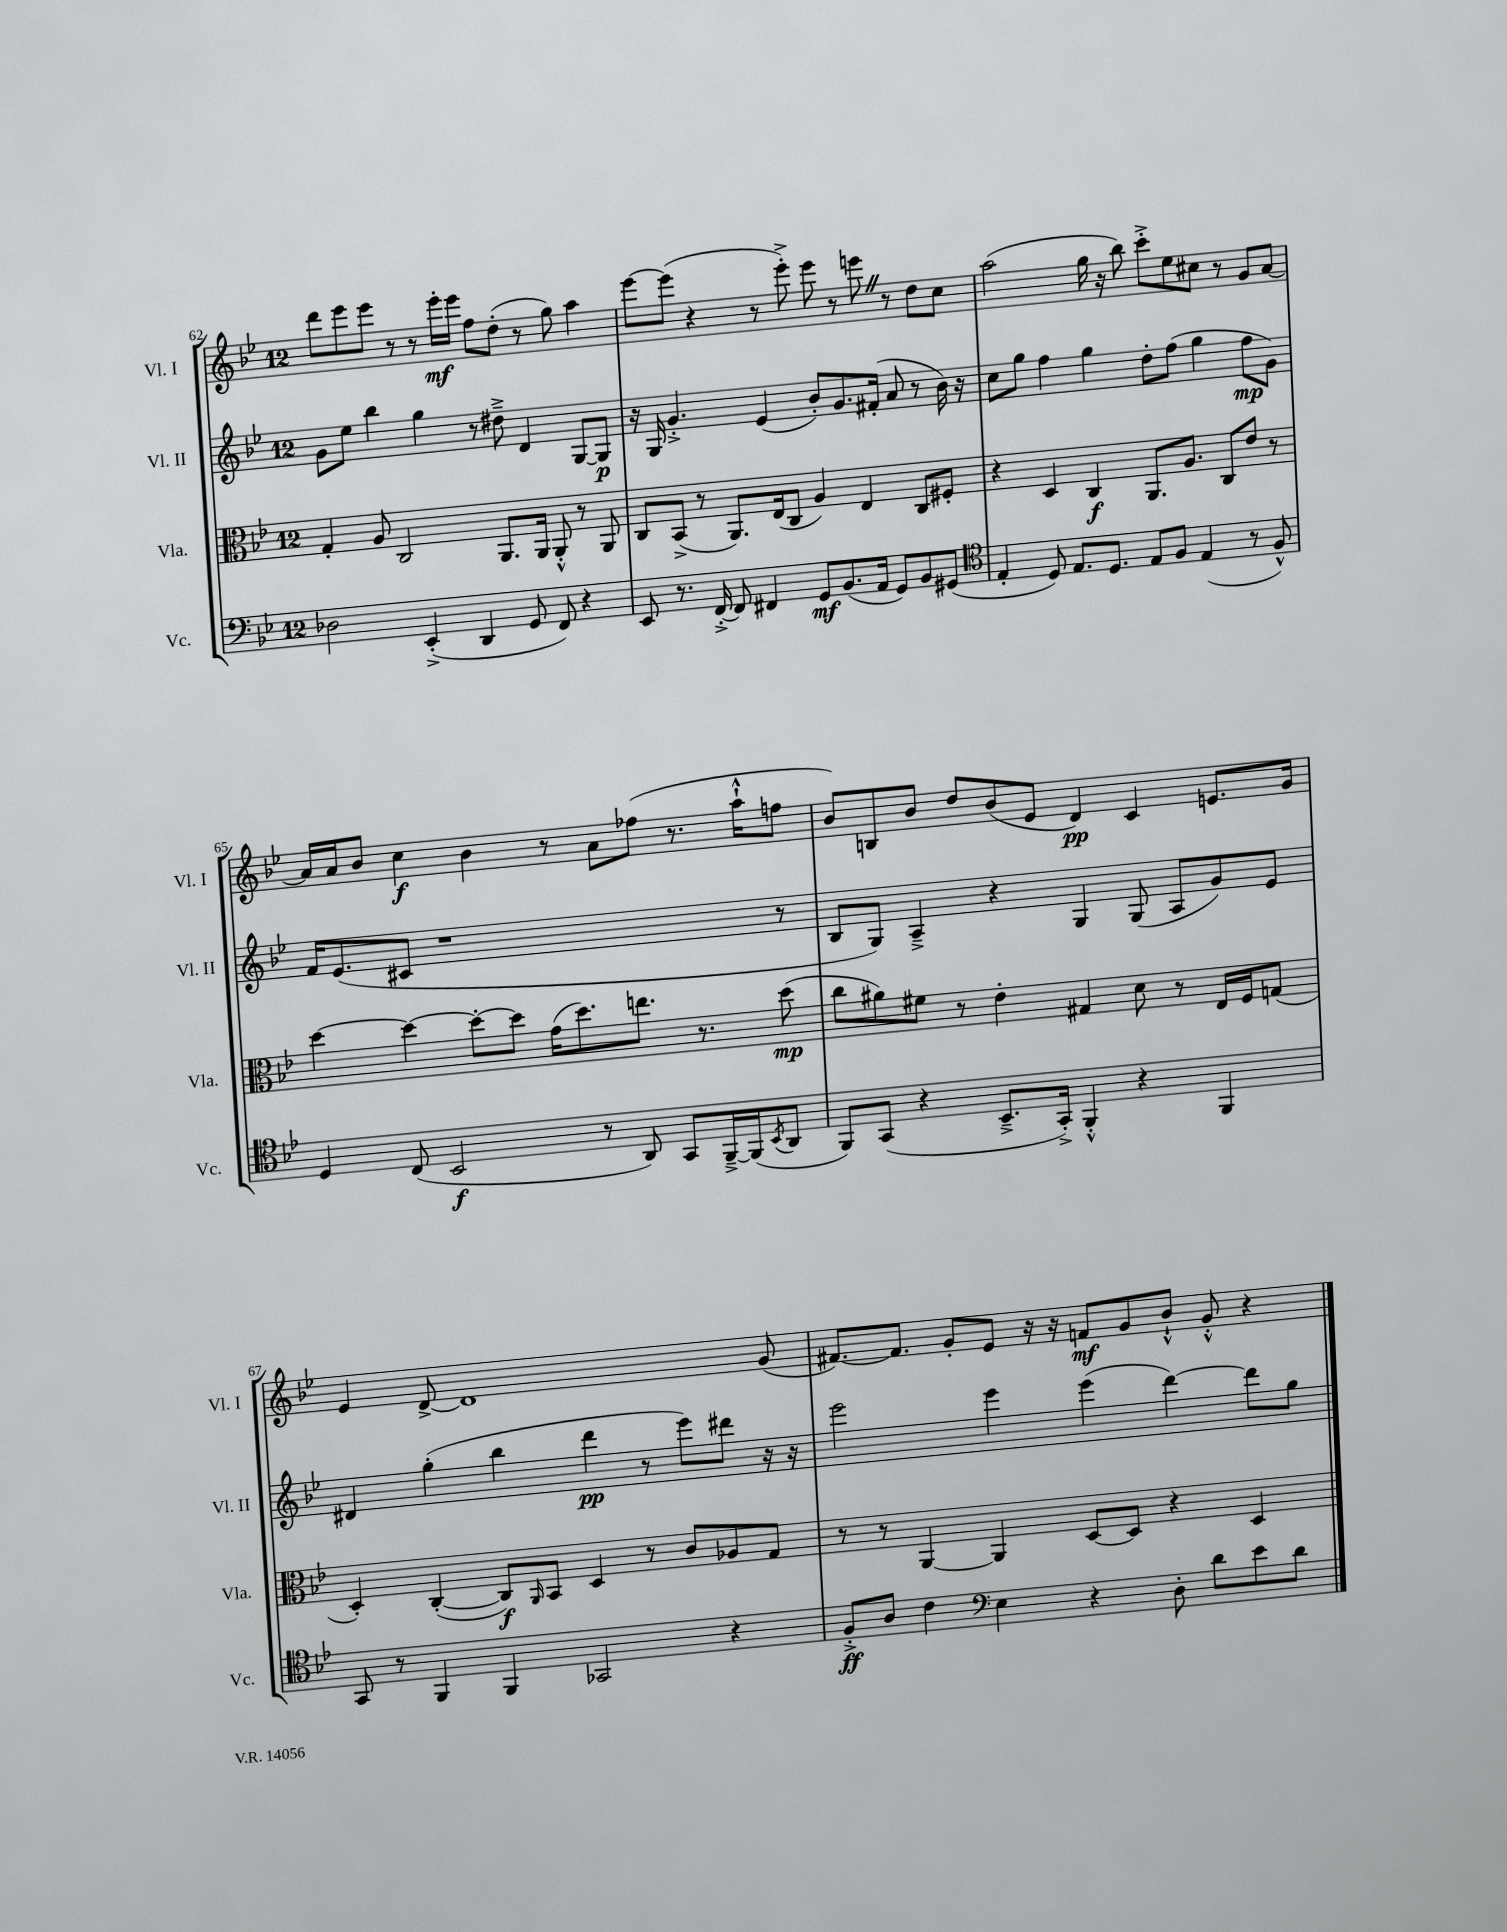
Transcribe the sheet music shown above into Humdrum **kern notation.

**kern	**kern	**kern	**kern
*staff4	*staff3	*staff2	*staff1
*clefF4	*clefC3	*clefG2	*clefG2
*k[b-e-]	*k[b-e-]	*k[b-e-]	*k[b-e-]
*M12/8	*M12/8	*M12/8	*M12/8
2D-	4G'	8g	8ddd
.	.	8ee-	8eee-
.	8A	4bb-	8eee-
.	2C	.	8r
(4EE-'^	.	4gg	8r
.	.	.	16eee-'
.	.	.	16eee-
4DD	.	8r	8ff
.	8.AA	8dd#~^	(8dd'
8GG	.	4d	8r
.	16AA	.	.
8FF)	8AA'^^	.	8gg)
4r	8r	[8G	4aa
.	8AA	8G]	.
=	=	=	=
8EE-	8C	16r	[8eee-
.	.	16G	.
8.r	(8BB-^	4.g'^	(8eee-]
.	8r	.	4r
[16FF'^	.	.	.
8FF]	8.AA)	.	.
4FF#	.	(4e-	8r
.	(16E-	.	.
.	8C	.	8eee-'^)
8GG	4A)	8b-')	8eee-
(8.BB-	.	8.g	8r
.	4E-	.	8eee
16AA	.	(16f#'	.
8GG)	.	8a	8r
8BB-	8C	8r	8dd
(8GG#	8F#'	16b-)	8cc
.	.	16r	.
=	=	=	=
*clefC4	*	*	*
4E-'	4r	8cc	(2aa
.	.	8gg	.
8D)	4D	4ff	.
8.E-	.	.	.
.	4C	4gg	16gg
8.D	.	.	16r
.	.	.	8bb-)
8E-	8.AA	8dd'	8ccc'^
8F	.	(8ff	8ee-
.	8.A	.	.
(4E-	.	4gg	8cc#
.	8C	.	8r
8r	8e-	8ff	8g
8F^^)	8r	8g)	[8a
=	=	=	=
4D	[4dd	16f	16a]
.	.	(8.e-	16a
.	.	.	8b-
(8C	4dd_	8c#	4cc
2BB-	.	1r	.
.	8dd'_	.	4b-
.	8dd]	.	.
.	(16g	.	8r
.	8.dd)	.	.
8r	.	.	8a
8AA)	8.ee	.	(8ff-
8GG	.	.	8.r
.	8.r	.	.
[16FF~^	.	.	.
(16FF]	.	.	16aa`^^
8qBB-	.	.	.
8AA	(8dd	8r	8ff
=	=	=	=
8FF)	8cc	8B-	8b-)
(8GG	8a#)	8G)	8B
4r	8f#	4A~^	8b-
.	8r	.	8dd
8.BB-~^	4e-'	4r	(8b-
.	.	.	8e-
16GG'^)	.	.	.
4FF'^^	4G#	4G	4d)
4r	8d	(8G	4c
.	8r	8A	.
4FF	16E-	8g)	8.e
.	16F	.	.
.	(8G	8e-	.
.	.	.	16g
=	=	=	=
8GG	4D')	4d#	4e-
8r	.	.	.
4FF	([4C'	(4gg'	[8d^
.	.	.	1d]
4FF	8C])	4bb-	.
.	16qqAA	.	.
.	8BB-	.	.
2GG-	4D	4ddd	.
.	8r	8r	.
.	8c	8eee-)	.
4r	8A-	8ddd#	.
.	8G	16r	(8g
.	.	16r	.
=	=	=	=
8F'^	8r	2eee-	[8.f#)
8A	8r	.	.
.	.	.	8.f#]
4c	[4AA	.	.
.	.	.	8g'
*clefF4	*	*	*
4E-	4AA]	4eee-	8e-
.	.	.	16r
.	.	.	16r
4r	[8D	(4eee-	8f
.	8D]	.	8g
8D'	4r	[4ddd)	8b-`^^
8d	.	.	8g'^^
8e-	4D	8ddd]	4r
8d	.	8gg	.
==	==	==	==
*-	*-	*-	*-
